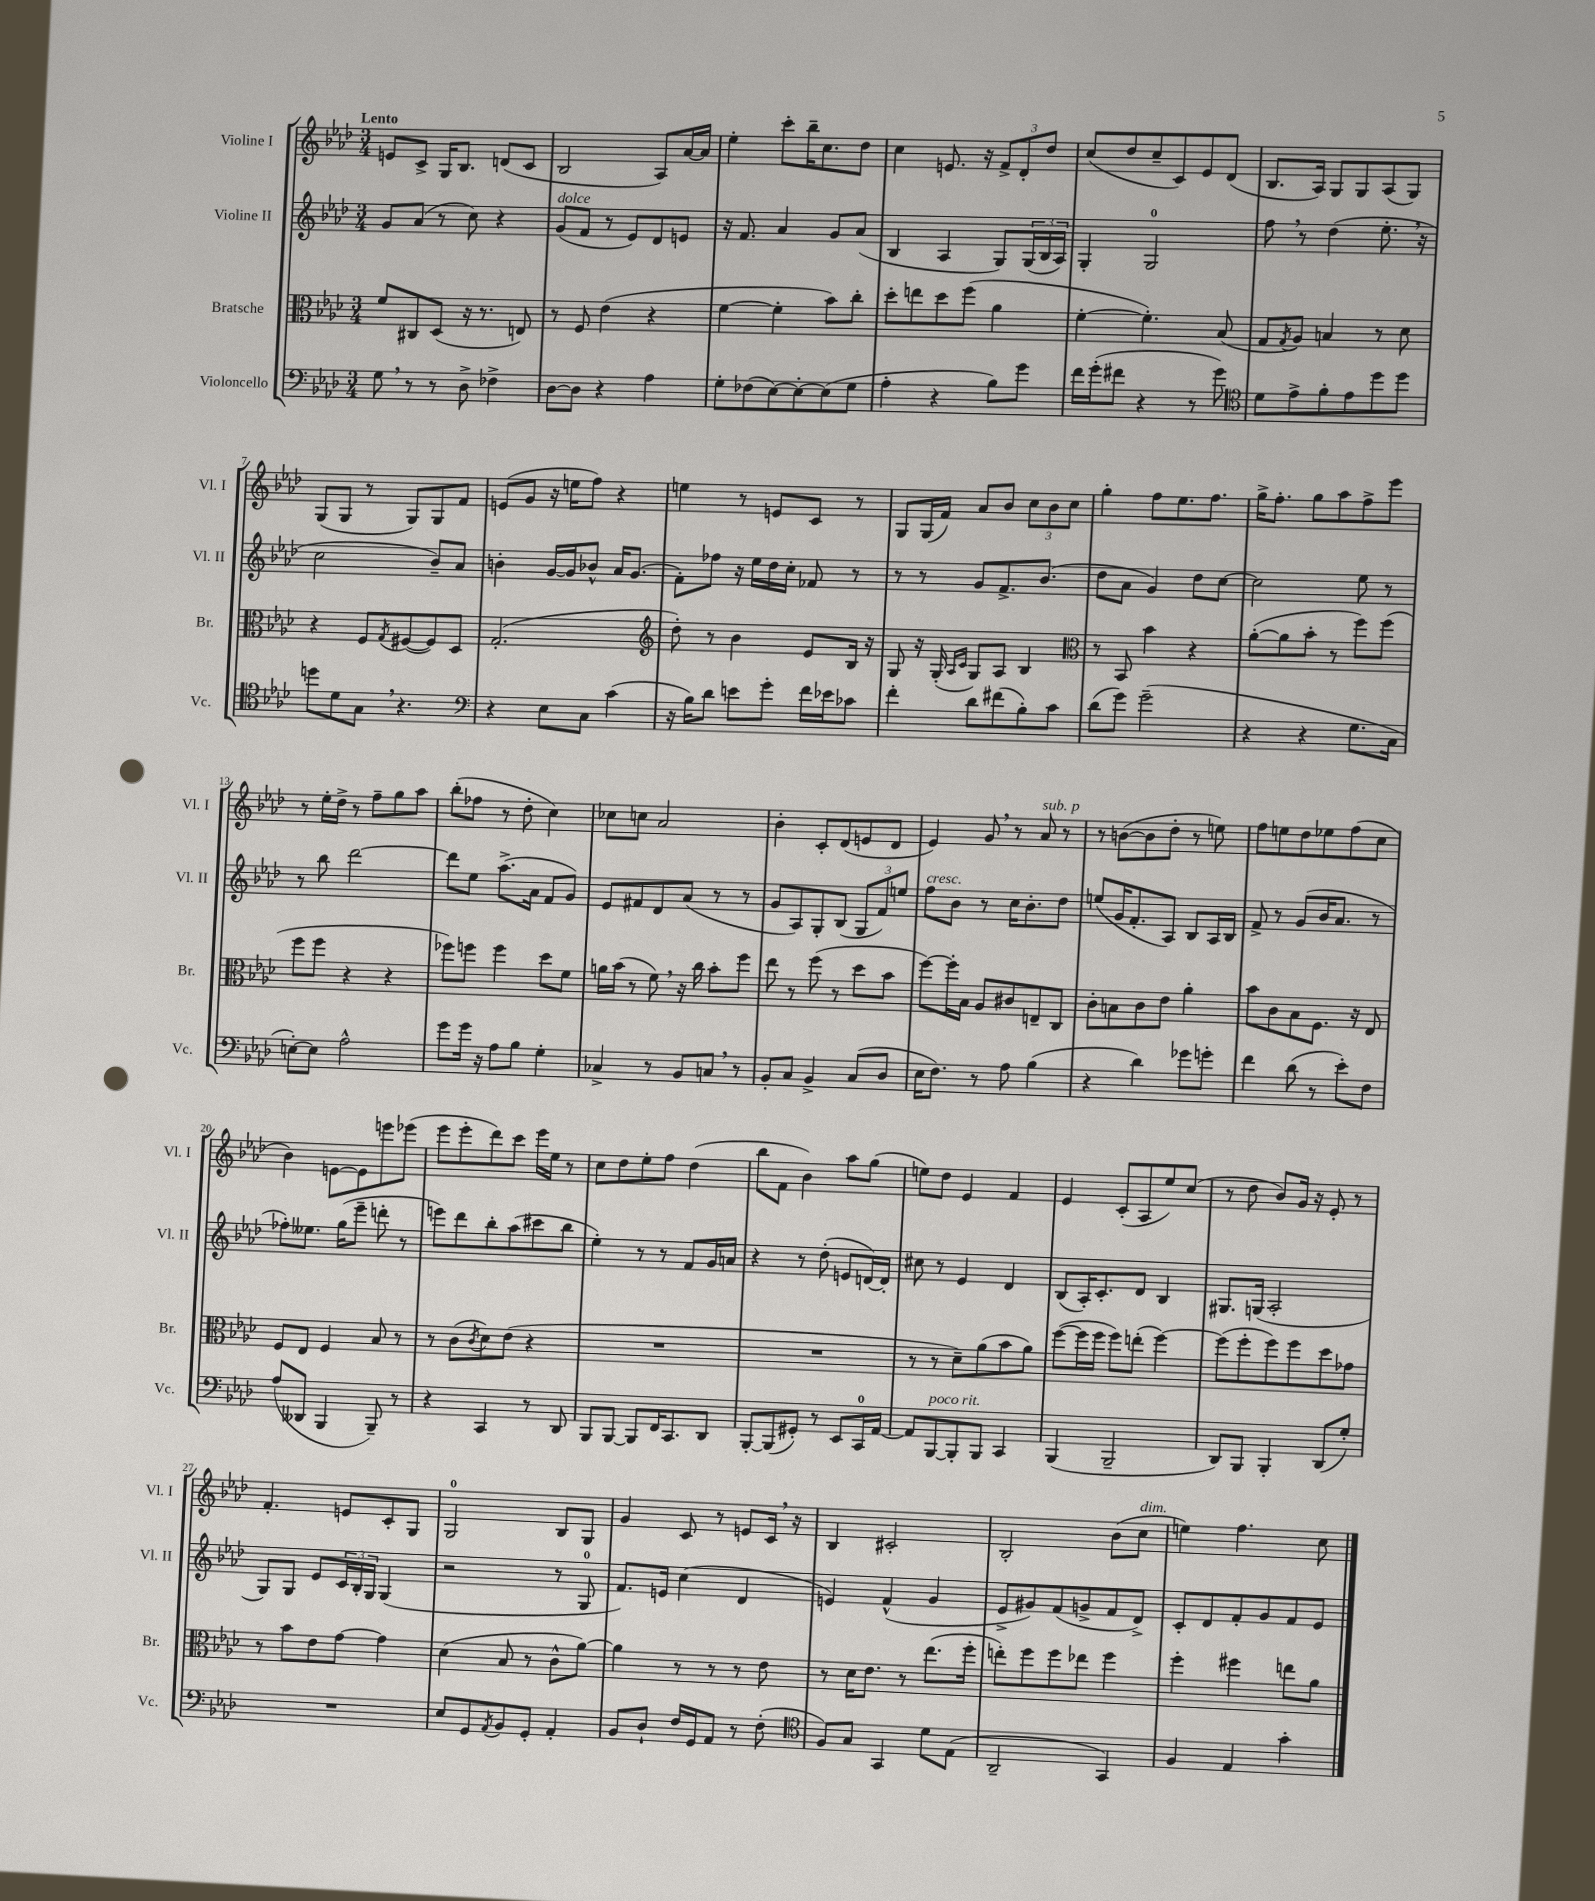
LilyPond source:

<<
\new StaffGroup <<
\new Staff = "s0" \with { instrumentName = "Violine I" shortInstrumentName = "Vl. I" } {
    \clef treble \key aes \major \numericTimeSignature \time 3/4 \tempo "Lento"
    e'8 c'8-> g16 bes8. d'8( c'8 |
    bes2 aes8) aes'16~ aes'16 |
    ees''4-. c'''8-. bes''16-- c''8. des''8 |
    c''4 e'8. r16 \tuplet 3/2 { f'8-> des'8-. des''8 } |
    c''8( des''8 c''8-- c'8) ees'8 des'8( |
    bes8. aes16) g8 g8 aes8( g8) |
    g8( g8 r8 g8) g8 f'8 |
    e'8( g'8 r16 e''16 f''8) r4 |
    e''4 r8 e'8 c'8 r8 |
    g8 g16( f'16) aes'8 bes'8 \tuplet 3/2 { c''8 bes'8 c''8 } |
    g''4-. f''8 ees''8. f''8. |
    g''16-> f''8.-. g''8 aes''8 f''8-> ees'''8 |
    r8 ees''16-. des''16-> r8 f''8-- g''8 aes''8 |
    bes''8-.( fes''8 r8 des''8-. c''4) |
    ces''8 c''8 aes'2 |
    bes'4-. c'8-. des'8( e'8 des'8 |
    ees'4) g'8 \breathe r8 aes'8^\markup { \italic "sub. p" } r8 |
    r8 b'8~( b'8 des''8-. r8 e''8) |
    f''8 e''8 des''8 ees''8 f''8( c''8 |
    bes'4) e'8~ e'8 e'''8 ees'''8( |
    ees'''8 ees'''8-. des'''8) c'''8 ees'''16 ees''16 r8 |
    c''8 des''8 ees''8-. f''8 des''4( |
    bes''8 f'8 bes'4) aes''8 g''8( |
    e''8) des''8 ees'4 f'4 |
    ees'4 c'8-.( aes8 ees''8) c''8( |
    r8 des''8 bes'8) g'16 r16 ees'8-. r8 |
    f'4.-. e'8 c'8-. g8 |
    g2-0 bes8 g8 |
    g'4 c'8 r8 e'8 c'16 \breathe r16 |
    bes4 cis'2-. |
    bes2-. bes'8( c''8^\markup { \italic "dim." } |
    e''4) f''4. c''8 \bar "|." |
}
\new Staff = "s1" \with { instrumentName = "Violine II" shortInstrumentName = "Vl. II" } {
    \clef treble \key aes \major \numericTimeSignature \time 3/4
    g'8 aes'8( r8 c''8) r4 |
    g'8^\markup { \italic "dolce" }( f'8 r8 ees'8) des'8 e'8 |
    r16 f'8. aes'4 g'8 aes'8( |
    bes4 aes4 g8) \tuplet 3/2 { g16( bes16 aes16) } |
    g4-. g2-0 |
    f''8 \breathe r8 des''4( ees''8.-. \breathe r16 |
    c''2 bes'8--) aes'8 |
    b'4-. g'16~ g'16 bes'8-^ aes'16 g'8.( |
    f'8-.) fes''8 r16 ees''16 des''16 c''16-. fes'8 r8 |
    r8 r8 g'8 f'8.-> bes'8.( |
    des''8 aes'8 g'4) des''8 c''8~ |
    c''2 ees''8 r8 |
    r8 bes''8 des'''2~ |
    des'''8 ees''8 aes''8.->( aes'16 f'8 g'8) |
    ees'8 fis'8 des'8 aes'8( r8 r8 |
    g'8 aes8) g8-. bes8( \tuplet 3/2 { g8 f'8) e''8 } |
    f''8^\markup { \italic "cresc." } bes'8 r8 c''16 bes'8.-. des''8 |
    e''8( g'16 f'8.-. aes8) bes8 aes16 bes16 |
    f'8-> r8 g'8( bes'16 aes'8. r8 |
    fes''8-.) eeses''8. g''16( ees'''8-- d'''8-. r8 |
    e'''8) des'''8 bes''8-. aes''8( cis'''8 bes''8 |
    ees''4-.) r8 r8 f'8 g'16 a'16 |
    r4 r8 des''8-.( e'8 d'16~) d'16-. |
    cis''8 r8 ees'4 des'4 |
    bes8( aes16-.) c'8.-. des'8 bes4 |
    gis8. g16( aes2-. |
    g8) g8 ees'8 \tuplet 3/2 { c'16 bes16-. g16 } g4( |
    r2 r8 g8-0 |
    f'8.) e'16 c''4( des'4 |
    e'4) f'4-^( g'4 |
    ees'8-> gis'8) f'8( g'8-> f'8 des'8->) |
    c'8-. des'8 f'8-. g'8 f'8 ees'8 \bar "|." |
}
\new Staff = "s2" \with { instrumentName = "Bratsche" shortInstrumentName = "Br." } {
    \clef alto \key aes \major \numericTimeSignature \time 3/4
    f'8 cis8 des8( r16 r8. e8) |
    r8 f8 ees'4( r4 |
    f'4~ f'4-. bes'8) c''8-. |
    des''8-. e''8 des''8 f''8( aes'4 |
    f'4~-. f'4.-.) bes8( |
    g8 \acciaccatura { g8 } aes8) b4 r8 des'8 |
    r4 f8 \acciaccatura { g8 } fis8~( fis8) des8 |
    g2.-.( |
    \clef treble des''8-.) r8 bes'4 ees'8 bes16 r16 |
    g8 r16 g16-.( \grace { aes16 c'16 } g8) aes8 bes4 |
    \clef alto r8 bes,8 bes'4 r4 |
    aes'8~-.( aes'8 bes'8-. r8 f''8) f''8( |
    f''8 f''8 r4 r4 |
    fes''8) f''8 f''4 des''8 f'8 |
    a'16 bes'16( r8 f'8) \breathe r16 c''16 bes'8-. f''8 |
    ees''8 r8 f''8( r8 des''8 bes'8 |
    f''8~) f''16-. bes16 aes8 cis'8 e8-- c8 |
    c'8-. b8 c'8 ees'8 aes'4-. |
    bes'8 c'8 bes8 f8. r16 ees8 |
    f8 ees8 f4 bes8 r8 |
    r8 c'8( \acciaccatura { c'8 } des'8) ees'8( r4 |
    R2. |
    R2. |
    r8 r8 des'8--) aes'8( bes'8 aes'8) |
    f''8~( f''16 f''16 f''8) e''8-.( f''4~) |
    f''8( f''8-. f''8) f''8 des''8 ges'8 |
    r8 bes'8 ees'8 g'8~ g'4 |
    des'4( bes8 r8 c'8-^ aes'8~) |
    aes'4 r8 r8 r8 ees'8 |
    r8 des'16 ees'8. r8 ees''8.( f''16-. |
    e''8-.) f''8 f''8 ees''8 f''4 |
    f''4-. fis''4 e''8 aes'8 \bar "|." |
}
\new Staff = "s3" \with { instrumentName = "Violoncello" shortInstrumentName = "Vc." } {
    \clef bass \key aes \major \numericTimeSignature \time 3/4
    g8 \breathe r8 r8 des8-> fes4-> |
    des8~ des8 r4 aes4 |
    g8-. fes8( ees8~) ees8~-. ees8( g8 |
    aes4-. r4 bes8) g'8 |
    f'16 g'16-.( fis'8 r4 r8 g'8) |
    \clef tenor des'8 ees'8-> f'8-. ees'8 des''8 des''8 |
    d''8 des'8 g8 \breathe r4. |
    \clef bass r4 ees8 c8 c'4( |
    r16 bes16) des'8 e'8 g'8-. f'16 ees'16 ces'8 |
    f'4-. des'8 fis'8( bes8-.) c'8 |
    des'8( g'8) g'2--( |
    r4 r4 g8. c16 |
    e8~-.) e8 aes2-^ |
    g'8 g'16 r16 aes8 bes8 g4-. |
    ces4-> r8 bes,8 c8 \breathe r8 |
    bes,8-. c8 bes,4-> c8( des8 |
    ees16 f8.) r8 aes8 bes4( |
    r4 des'4) ges'8 g'8-. |
    f'4 des'8( r8 ees'8-.) f8 |
    aes8( deses,8 bes,,4 bes,,8--) r8 |
    r4 c,4 r8 des,8 |
    bes,,8 bes,,8~ bes,,8 f,16 c,8. des,8 |
    bes,,8~-. bes,,8( gis,8-.) r8 ees,8 c,16-0 aes,16~ |
    aes,8 bes,,8~^\markup { \italic "poco rit." } bes,,8-. bes,,8 c,4 |
    bes,,4( bes,,2-- |
    des,8) bes,,8 bes,,4-. des,8( g8-.) |
    R2. |
    ees8 g,8 \acciaccatura { aes,8 } bes,8 g,8-. aes,4-. |
    bes,8 des8-! f16 g,16 aes,8 r8 f8-.( |
    \clef tenor f8) g8 g,4 des'8 ees8( |
    aes,2-- g,4) |
    f4 ees4 g'4-. \bar "|." |
}
>>
>>
